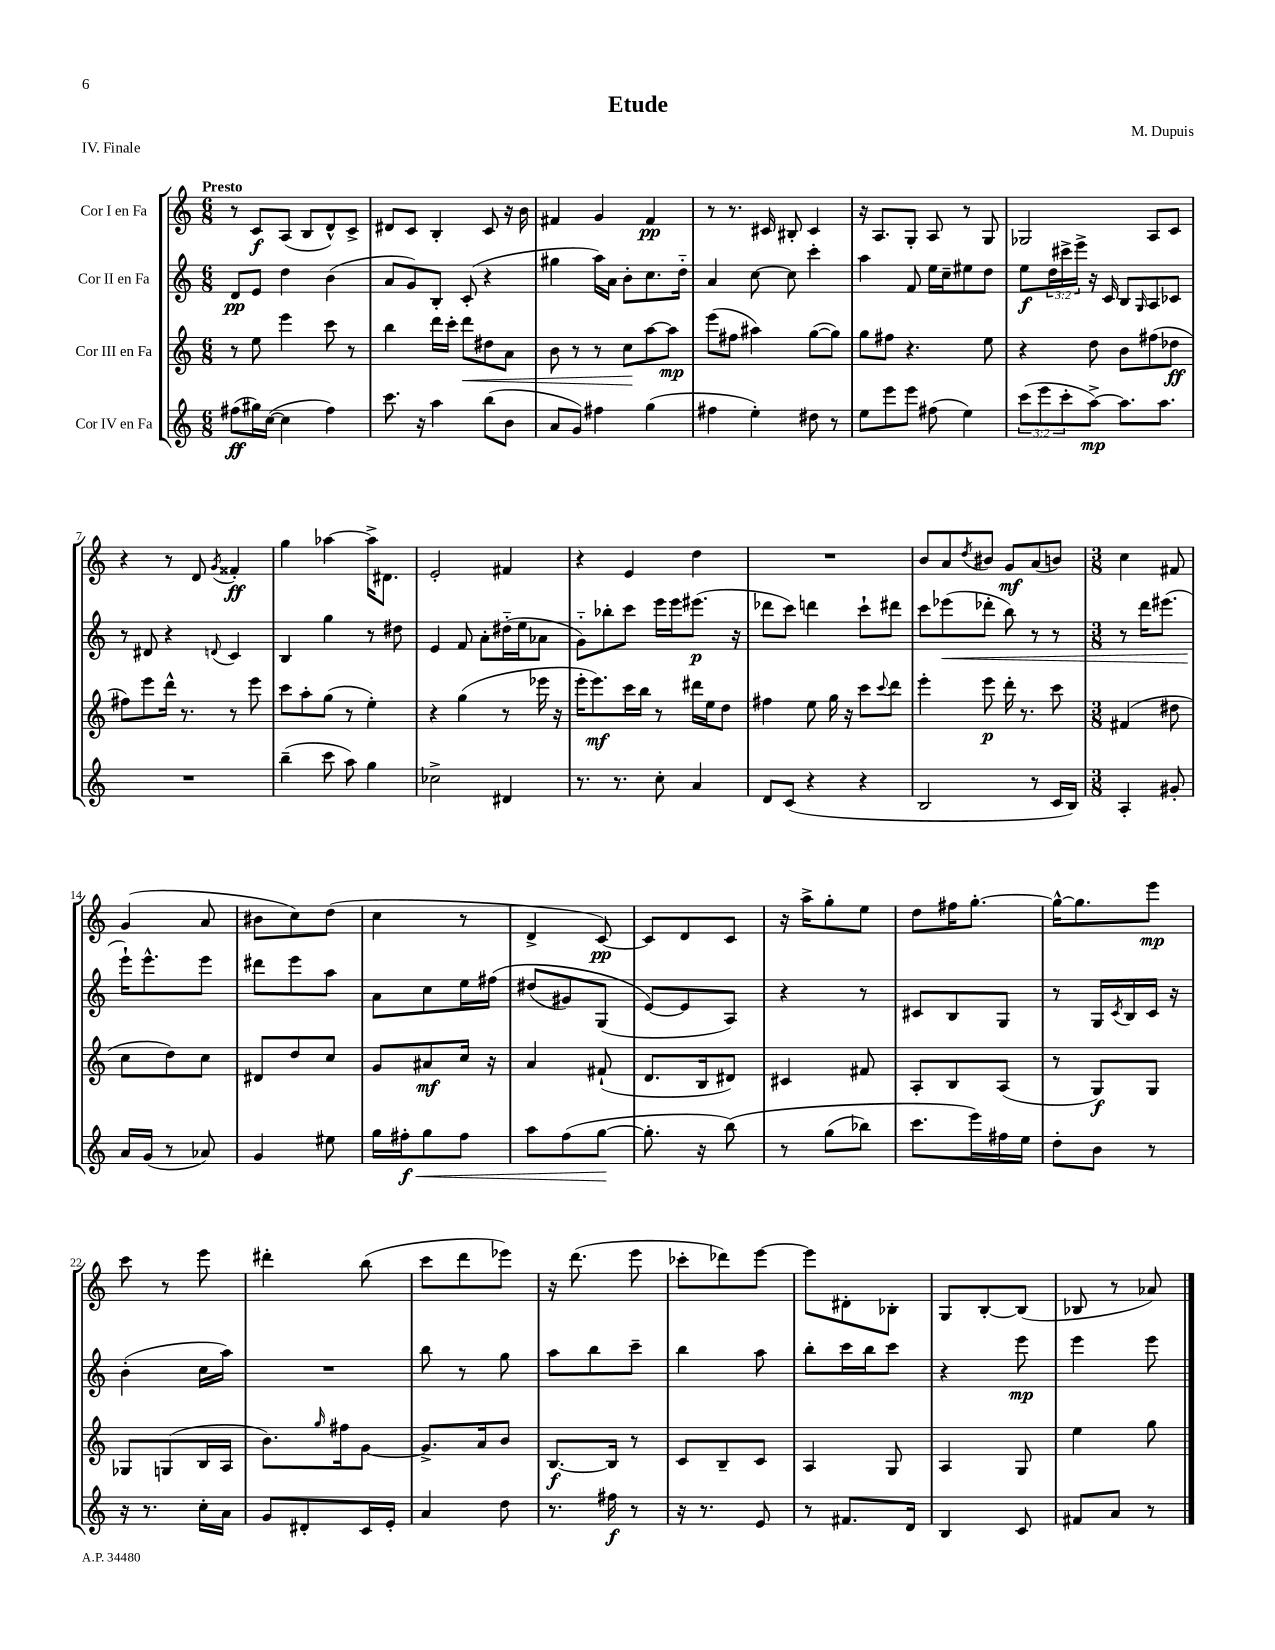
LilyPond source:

\header { title = "Etude" composer = "M. Dupuis" piece = "IV. Finale" }
<<
\new StaffGroup <<
\new Staff = "s0" \with { instrumentName = "Cor I en Fa" } {
    \clef treble \key c \major \numericTimeSignature \time 6/8 \tempo "Presto"
    r8 c'8\f a8( b8 d'8-^) c'8-> |
    dis'8 c'8 b4-. c'8 r16 b'16 |
    fis'4 g'4 fis'4\pp |
    r8 r8. cis'16 bis8-. cis'4 |
    r16 a8. g8-. a8 r8 g8 |
    ges2 a8 c'8 |
    r4 r8 d'8 \acciaccatura { g'8 } fisis'4-.\ff |
    g''4 aes''4~ aes''16-> dis'8. |
    e'2-. fis'4 |
    r4 e'4 d''4 |
    R2. |
    b'8 a'8 \acciaccatura { d''8 } bis'8 g'8\mf a'8( b'8) |
    \numericTimeSignature \time 3/8 c''4 fis'8 |
    g'4( a'8 |
    bis'8 c''8) d''8( |
    c''4 r8 |
    d'4-> c'8~\pp) |
    c'8 d'8 c'8 |
    r16 a''16-> g''8-. e''8 |
    d''8 fis''16 g''8.~-. |
    g''16~-^ g''8. e'''8\mp |
    c'''8 r8 e'''8 |
    dis'''4-. b''8( |
    c'''8 d'''8 ees'''8) |
    r16 d'''8.( e'''8 |
    ces'''8-. des'''8) e'''8~ |
    e'''8 dis'8-. bes8-. |
    g8 b8~-. b8( |
    bes8 r8 aes'8) \bar "|." |
}
\new Staff = "s1" \with { instrumentName = "Cor II en Fa" } {
    \clef treble \key c \major \numericTimeSignature \time 6/8 \override Staff.TupletNumber.text = #tuplet-number::calc-fraction-text
    d'8\pp e'8 d''4 b'4( |
    a'8 g'8) b8-. c'8-.( r4 |
    gis''4 a''16) a'16 b'8-. c''8. d''16-_ |
    a'4 c''8~ c''8 c'''4-. |
    a''4 f'8 e''16 c''16-- eis''8 d''8 |
    e''8\f \tuplet 3/2 { d''16 cis'''16-> e'''16-> } r16 c'16 b8 \grace { g16 } a8 ces'8 |
    r8 dis'8 r4 \appoggiatura { d'8 } c'4 |
    b4 g''4 r8 dis''8 |
    e'4 f'8 a'8-. dis''16-_( e''16 aes'8 |
    g'8-_) bes''8-. c'''8 e'''16 e'''16 eis'''8.\p( r16 |
    des'''8 c'''8) d'''4 c'''8-! dis'''8 |
    c'''8 ees'''8\<( des'''8-. b''8) r8 r8 |
    \numericTimeSignature \time 3/8 r8 d'''16 eis'''8.( |
    e'''16-!\!) e'''8.-^ e'''8 |
    dis'''8 e'''8 a''8 |
    a'8 c''8 e''16 fis''16\( |
    dis''8( gis'8) g8( |
    e'8~\) e'8 a8) |
    r4 r8 |
    cis'8 b8 g8 |
    r8 g16 \acciaccatura { c'8 } b16 c'16 r16 |
    b'4-.( c''16 a''16) |
    R4. |
    b''8 r8 g''8 |
    a''8 b''8 c'''8-- |
    b''4 a''8 |
    b''8-. c'''16 b''16 c'''8 |
    r4 e'''8\mp |
    e'''4 e'''8 \bar "|." |
}
\new Staff = "s2" \with { instrumentName = "Cor III en Fa" } {
    \clef treble \key c \major \numericTimeSignature \time 6/8
    r8 e''8 e'''4 c'''8 r8 |
    b''4 d'''16 c'''16-. d'''8\< dis''8 a'8 |
    b'8 r8 r8 c''8\! a''8~ a''8\mp |
    e'''8( fis''8 ais''4) g''8~( g''8) |
    g''8 fis''8 r4. e''8 |
    r4 d''8 b'8 fis''8( des''8\ff |
    fis''8) e'''8 d'''16-^ r8. r8 e'''8 |
    c'''8 a''8-. g''8( r8 e''4-.) |
    r4 g''4( r8 ees'''16 r16 |
    e'''16-. e'''8.\mf) c'''16 b''16 r8 dis'''16 e''16 d''8 |
    fis''4 e''8 g''16 r16 c'''8 \appoggiatura { c'''8 } d'''8 |
    e'''4-. e'''8\p d'''16-. r8. c'''8 |
    \numericTimeSignature \time 3/8 fis'4( dis''8 |
    c''8 d''8) c''8 |
    dis'8 d''8 c''8 |
    g'8 ais'8\mf c''16 r16 |
    a'4 fis'8-!( |
    d'8. b16 dis'8) |
    cis'4 fis'8 |
    a8-. b8 a8( |
    r8 g8\f) g8 |
    ges8 g8( b16 a16 |
    b'8.) \grace { g''16 } fis''16 g'8~ |
    g'8.-> a'16 b'8 |
    b8.~\f b16 r8 |
    c'8 b8-- c'8 |
    a4 g8 |
    a4 g8 |
    e''4 g''8 \bar "|." |
}
\new Staff = "s3" \with { instrumentName = "Cor IV en Fa" } {
    \clef treble \key c \major \numericTimeSignature \time 6/8 \override Staff.TupletNumber.text = #tuplet-number::calc-fraction-text
    fis''8\ff( gis''16) c''16~( c''4 fis''4) |
    c'''8. r16 a''4 b''8( b'8 |
    a'8 g'8) fis''4 g''4( |
    fis''4 e''4-.) dis''8 r8 |
    e''8 e'''8 e'''8 fis''8( e''4) |
    \tuplet 3/2 { c'''8( e'''8 c'''8-. } a''8~->\mp) a''8. a''8. |
    R2. |
    b''4--( c'''8 a''8) g''4 |
    ces''2-> dis'4 |
    r8. r8. c''8-. a'4 |
    d'8 c'8( r4 r4 |
    b2 r8 c'16 b16) |
    \numericTimeSignature \time 3/8 a4-. gis'8-. |
    a'16 g'16( r8 aes'8) |
    g'4 eis''8 |
    g''16 fis''16-.\f\< g''8 fis''8 |
    a''8 f''8( g''8~\! |
    g''8.-. r16 b''8)\( |
    r8 g''8( bes''8) |
    c'''8. e'''16\) fis''16 e''16 |
    d''8-. b'8 r8 |
    r16 r8. c''16-. a'16 |
    g'8 dis'8-. c'16 e'16-. |
    a'4 d''8 |
    r8. fis''16\f r8 |
    r16 r8. e'8 |
    r8 fis'8. d'16 |
    b4 c'8 |
    fis'8 a'8 r8 \bar "|." |
}
>>
>>
